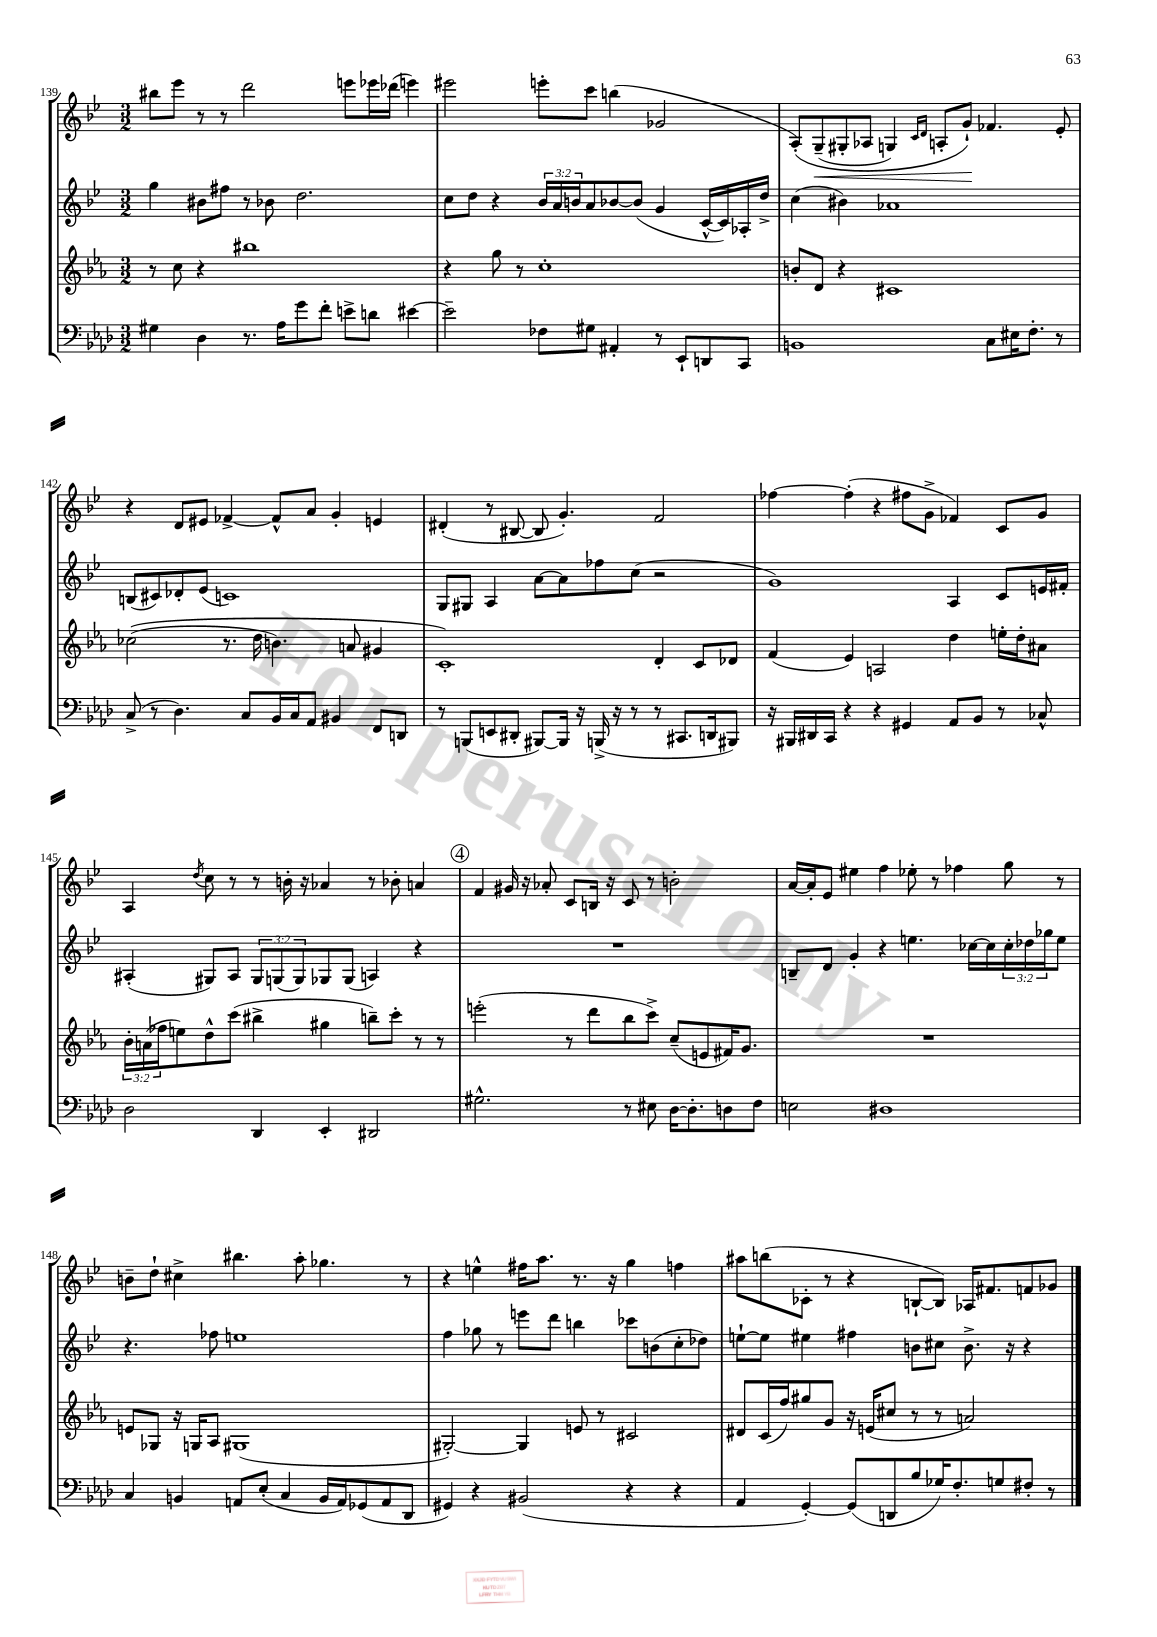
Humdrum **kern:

**kern	**kern	**kern	**kern	**dynam
*part4	*part3	*part2	*part1	*part1
*staff4	*staff3	*staff2	*staff1	*staff1
*clefF4	*clefG2	*clefG2	*clefG2	*
*k[b-e-a-d-]	*k[b-e-a-]	*k[b-e-]	*k[b-e-]	*
*M3/2	*M3/2	*M3/2	*M3/2	*
=139	=139	=139	=139	=139
4G#X\	8r	4gg\	8bb#X\L	.
.	8cc\	.	8eee-\J	.
4D-\	4r	8b#X\L	8r	.
.	.	8ff#X\J	8r	.
8.r	1bb#X	8r	2ddd\	.
.	.	8b-X\	.	.
16A-\KL	.	.	.	.
8g\	.	2.dd\	.	.
8f'\J	.	.	.	.
8en^\L	.	.	8eeen\L	.
8dn\J	.	.	16eee-X\L	.
.	.	.	(16ddd-X\JJ	.
[4e#X\	.	.	4eeen\)	.
=140	=140	=140	=140	=140
2e#~\]	4r	8cc\L	2eee#X\	.
.	.	8dd\J	.	.
.	8gg\	4r	.	.
.	8r	.	.	.
8F-X\L	1cc'	24b-/LL	8eeen'\L	.
.	.	24a/	.	.
.	.	24bn/J	.	.
8G#X\J	.	8a/	8ccc\J	.
4AA#X'/	.	[8b-X/	(4bbn\	.
.	.	(8b-/J]	.	.
8r	.	4g/	2g-X/	.
8EE-`/L	.	.	.	.
8DDn/	.	[16c^^/LL	.	.
.	.	16c/])	.	.
8CC/J	.	16A-X'/	.	.
.	.	16dd^/JJ	.	.
=141	=141	=141	=141	=141
1BBn	8bn'/L	(4cc\	(8A'/L)	.
!	!	!	!	!LO:HP:b
.	8d/J	.	(8G~/	<
.	4r	4b#X\)	8G#X'/	.
.	.	.	8A-X/J	.
.	1c#X	1a-X	4Gn/)	.
.	.	.	16qqc/LL	.
.	.	.	16qqd/JJ	.
.	.	.	8An'/L	.
.	.	.	8g`/J)	.
8C\L	.	.	4.f-X/	[
16E#X\K	.	.	.	.
8.F'\J	.	.	.	.
8r	.	.	8e-'/	.
!!LO:LB:g=z
=142	=142	=142	=142	=142
(8C^/	((2cc-X\	(8Bn/L	4r	.
8r	.	8c#X/)	.	.
4.D-\)	.	8d-X'/	8d/L	.
.	.	(8e-/J	8e#X/J	.
.	8.r	1cn)	[4f-X^/	.
8C/L	.	.	.	.
.	16dd\	.	.	.
16BB-/L	4.bn\)	.	8f-^^/L]	.
16C/J	.	.	.	.
8AA-/J	.	.	8a/J	.
4BB#X/	.	.	4g'/	.
.	8an/	.	.	.
8FF/L	4g#X/	.	4en/	.
8DDn/J	.	.	.	.
=143	=143	=143	=143	=143
8r	1c')	8G/L	(4d#X'/	.
(8BBBn/L	.	8G#X/J	.	.
8EEn/	.	4A/	8r	.
8DD#X'/J	.	.	[8B#X/	.
[8BBB#X/L)	.	[8a\L	8B#/]	.
16BBB#/Jk]	.	8a\]	4.g'/)	.
16r	.	.	.	.
(16BBBn^/	.	8ff-X\	.	.
16r	.	.	.	.
8r	.	(8cc\J	.	.
8r	4d'/	2r	2f/	.
8.CC#X/L	.	.	.	.
.	8c/L	.	.	.
16DDn/k	.	.	.	.
8BBB#X/J)	8d-X/J	.	.	.
=144	=144	=144	=144	=144
16r	(4f/	1g)	[4ff-X\	.
16BBB#X/LL	.	.	.	.
16DD#X/	.	.	.	.
16CC/JJ	.	.	.	.
4r	4e-/)	.	(4ff-'\]	.
4r	2An/	.	4r	.
4GG#X/	.	.	8ff#X\L	.
.	.	.	8g^\J	.
8AA-/L	4dd\	4A/	4f-X/)	.
8BB-/J	.	.	.	.
8r	16een'\LL	8c/L	8c/L	.
.	16dd'\J	.	.	.
8C-X^^/	8a#X\J	16en/L	8g/J	.
.	.	16f#X'/JJ	.	.
!!LO:LB:g=z
=145	=145	=145	=145	=145
2D-\	24b-'\LL	(4A#X'/	4A/	.
.	(24an\	.	.	.
.	24ff-X\J	.	.	.
.	8een\)	.	.	.
.	.	.	8qdd/	.
.	8dd^^\	8G#X/L)	8cc\	.
.	(8ccc\J	8A#/J	8r	.
4DD-/	4bb#X^\	12G#/L	8r	.
.	.	(12Gn/	.	.
.	.	.	16bn'\	.
.	.	12G/)	.	.
.	.	.	16r	.
4EE-'/	4gg#X\	8G-X/	4a-X/	.
.	.	(8G-/J	.	.
2DD#X/	8bbn~\L)	4An/)	8r	.
.	8ccc'\J	.	8b-X'\	.
.	8r	4r	4an/	.
.	8r	.	.	.
!!LO:REH:place=s1:t=4
=146	=146	=146	=146	=146
2.G#X^^\	(2eeen'\	1.r	4f/	.
.	.	.	16g#X/	.
.	.	.	16r	.
.	.	.	8a-X'/	.
.	8r	.	8c/L	.
.	8ddd\L	.	16Bn/Jk	.
.	.	.	16r	.
8r	8bb-\	.	8c/	.
8E#X\	8ccc^\J)	.	8r	.
[16D-\KL	(8cc~/L	.	2bn'\	.
8.D-'\]	.	.	.	.
.	8en/	.	.	.
8Dn\	16f#X/K)	.	.	.
.	8.g/J	.	.	.
8F\J	.	.	.	.
=147	=147	=147	=147	=147
2En\	1.r	8Bn~/L	[16a/LL	.
.	.	.	16a'/J]	.
.	.	8d/J	8e-/J	.
.	.	4g'/	4ee#X\	.
1D#X	.	4r	4ff\	.
.	.	4.een\	8ee-X'\	.
.	.	.	8r	.
.	.	.	4ff-X\	.
.	.	[16cc-X\LL	.	.
.	.	16cc-\]	.	.
.	.	24cc-'\	8gg\	.
.	.	24dd-X\	.	.
.	.	24gg-X\J	.	.
.	.	8ee\J	8r	.
!!LO:LB:g=z
=148	=148	=148	=148	=148
4C/	8en/L	4.r	8bn~\L	.
.	8G-X/J	.	8dd`\J	.
4BBn/	16r	.	4cc#X^\	.
.	16Gn/KL	.	.	.
.	8A-/J	8ff-X\	.	.
8AAn/L	(1G#X	1een	4.bb#X\	.
(8E-'/J	.	.	.	.
4C/	.	.	.	.
.	.	.	8aa'\	.
16BB/LL	.	.	4.gg-X\	.
16AA/J)	.	.	.	.
(8GG-X/	.	.	.	.
8AA/	.	.	.	.
8DD-/J	.	.	8r	.
=149	=149	=149	=149	=149
4GG#X/)	[2G#X'/)	4ff\	4r	.
4r	.	8gg-X\	4een^^\	.
.	.	8r	.	.
(2BB#X/	4G#/]	8eeen\L	16ff#X\KL	.
.	.	.	8.aa\J	.
.	.	8ddd\J	.	.
.	8en/	4bbn\	8.r	.
.	8r	.	.	.
.	.	.	16r	.
4r	2c#X/	8ccc-X\L	4gg\	.
.	.	(8bn\	.	.
4r	.	8cc'\	4ffn\	.
.	.	8dd-X\J)	.	.
=150	=150	=150	=150	=150
4AA-/	8d#X/L	[8een`\L	8aa#X\L	.
.	(16c/L	8ee\J]	(8bbn\	.
.	16ff/J)	.	.	.
[4GG'/)	8gg#X/	4ee#X\	8c-X'\J	.
.	8g/J	.	8r	.
(8GG/L]	16r	4ff#X\	4r	.
.	(16en/KL	.	.	.
8DDn/	8cc#X/J	.	.	.
8B-/	8r	8bn\L	[8Bn`/L	.
16G-X/K)	8r	8cc#X\J	8B/J])	.
8.F'/	.	.	.	.
.	2an/)	8.b^\	16A-X/KL	.
.	.	.	8.f#X/	.
8Gn/	.	.	.	.
.	.	16r	.	.
8F#X'/J	.	4r	8fn/	.
8r	.	.	8g-X/J	.
==	==	==	==	==
*-	*-	*-	*-	*-
